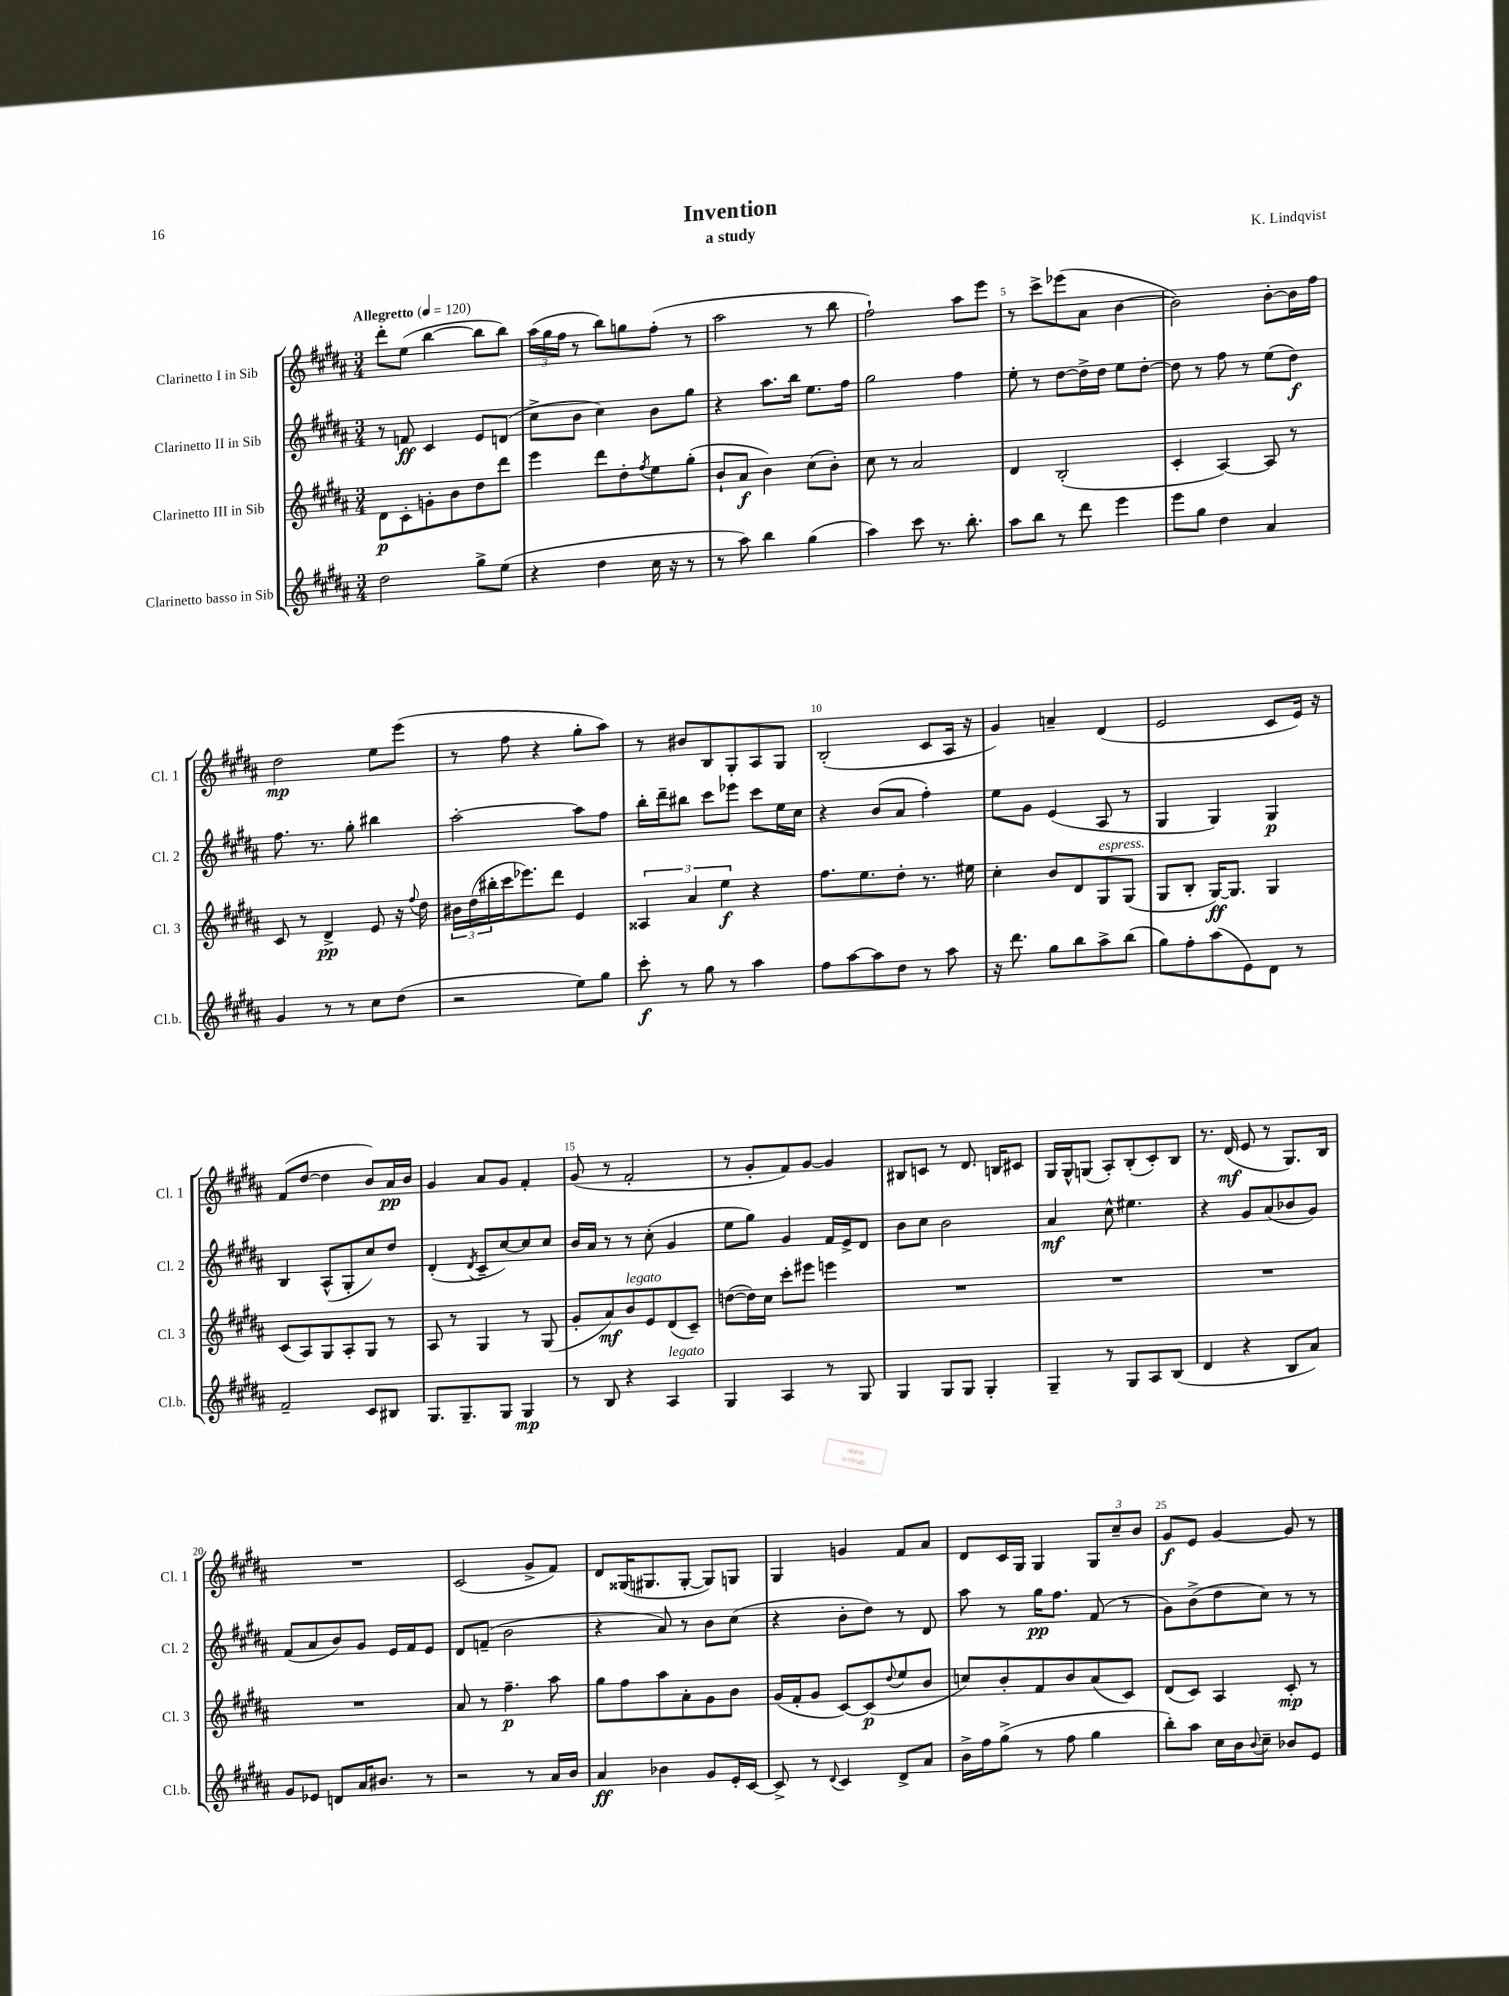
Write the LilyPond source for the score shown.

\header { title = "Invention" composer = "K. Lindqvist" subtitle = "a study" }
<<
\new StaffGroup <<
\new Staff = "s0" \with { instrumentName = "Clarinetto I in Sib" shortInstrumentName = "Cl. 1" } {
    \clef treble \key b \major \numericTimeSignature \time 3/4 \tempo "Allegretto" 4 = 120
    dis'''8-. e''8( b''4~ b''8 b''8) |
    \tuplet 3/2 { ais''16( gis''16 fis''16 } r8 b''8) g''8 fis''8-.( r8 |
    ais''2 r8 b''8 |
    fis''2-!) ais''8 e'''8 |
    r8 cis'''8-> ees'''8( ais'8 b'4~ |
    b'2) b'8~-. b'16 fis''16 |
    dis''2\mp e''8 e'''8( |
    r8 fis''8 r4 gis''8-. ais''8) |
    r8 bis'8 b8 gis8-. ais8 gis8 |
    b2-.( cis'8 ais16 r16 |
    gis'4) a'4-- dis'4( |
    e'2 cis'8 e'16) r16 |
    fis'8( dis''8~ dis''4 b'8) ais'16\pp b'16 |
    gis'4 ais'8 gis'8 fis'4-. |
    gis'8( r8 fis'2-. |
    r8 gis'8-. fis'8) gis'8~ gis'4 |
    bis8 c'8 r8 dis'8. b16 cis'8 |
    gis16 gis16-^ g8( ais8-.) b8-.( cis'8-.) b8 |
    r8. dis'16\mf( e'8 r8 gis8.) b16 |
    R2. |
    cis'2( gis'8-> fis'8) |
    dis'8 gisis16( gis8. gis8~-. gis8) g8 |
    gis4 g'4 fis'8 ais'8 |
    dis'8 cis'16 gis16 gis4 \tuplet 3/2 { gis8 cis''8-- b'8 } |
    gis'8\f e'8 gis'4~ gis'8 r8 \bar "|." |
}
\new Staff = "s1" \with { instrumentName = "Clarinetto II in Sib" shortInstrumentName = "Cl. 2" } {
    \clef treble \key b \major \numericTimeSignature \time 3/4
    r8 f'8\ff cis'4 e'8 d'8( |
    cis''8-> b'8 cis''4) b'8 gis''8 |
    r4 ais''8. b''16 e''8. fis''16 |
    gis''2 fis''4 |
    e''8-. r8 dis''8~ dis''16-> dis''16 e''8 dis''8~-. |
    dis''8 r8 fis''8 r8 e''8( dis''8\f) |
    fis''8. r8. gis''8-. bis''4 |
    ais''2~-. ais''8 fis''8 |
    b''16-. dis'''16-- bis''8 cis'''8 ees'''8 cis'''8 e''16 cis''16 |
    r4 b'8( ais'8 fis''4-.) |
    e''8 gis'8 e'4( ais8 r8 |
    gis4 gis4) gis4\p |
    b4 ais8-^( gis8-. cis''8) dis''8 |
    dis'4-.( \acciaccatura { dis'8 } cis'8-- cis''8~) cis''8 cis''8 |
    b'16 ais'16 r8 r8 cis''8-.( gis'4 |
    e''8 gis''8) gis'4 fis'16 e'16-> dis'8 |
    b'8 cis''8 b'2 |
    ais'4\mf cis''8-^ eis''4. |
    r4 gis'8 ais'8( bes'8 gis'8) |
    fis'8( ais'8 b'8) gis'8 e'16 fis'16 e'8 |
    dis'8 f'8--( b'2 |
    r4 ais'8) r8 b'8 cis''8( |
    r4 b'8-. dis''8) r8 dis'8 |
    ais''8 r8 gis''16\pp fis''8. fis'8( r8 |
    gis'8) b'8->( dis''8 cis''8) r8 r8 \bar "|." |
}
\new Staff = "s2" \with { instrumentName = "Clarinetto III in Sib" shortInstrumentName = "Cl. 3" } {
    \clef treble \key b \major \numericTimeSignature \time 3/4
    dis'8\p cis'8-. g'8-. b'8 dis''8 dis'''8 |
    e'''4 dis'''8 dis''8-. \acciaccatura { fis''8 } e''8 gis''8-.( |
    b'8-! ais'8\f b'4) cis''8( b'8-.) |
    cis''8 r8 ais'2 |
    dis'4 b2-.( |
    cis'4-. ais4~) ais8 r8 |
    cis'8 r8 dis'4->\pp e'8 r16 \appoggiatura { fis''8 } dis''16 |
    \tuplet 3/2 { bis'16 dis''16( bis''16-. } cis'''16 ees'''8.) dis'''8 e'4 |
    \tuplet 3/2 { aisis4 ais'4 e''4\f } r4 |
    fis''8. e''8. dis''8-. r8. eis''16 |
    cis''4-. b'8 dis'8 gis8^\markup { \italic "espress." } gis8( |
    gis8 b8-. gis16~\ff) gis8. gis4 |
    cis'8( ais8) gis8 ais8-. gis8 r8 |
    ais8 r8 gis4 r8 gis8( |
    gis'8-. ais'8\mf) b'8^\markup { \italic "legato" } e'8 dis'8( cis'8--) |
    d''8~( d''16) cis''16 cis'''8-. eis'''8 e'''4 |
    R2. |
    R2. |
    R2. |
    R2. |
    ais'8 r8 fis''4.--\p ais''8 |
    gis''8 fis''8 ais''8 ais'8-. gis'8 b'8 |
    gis'16( fis'16-. gis'8 cis'8~) cis'8\p( \appoggiatura { dis''8 } e''8 b'8 |
    c''8) b'8-. fis'8 b'8 ais'8( cis'8) |
    dis'8( cis'8) ais4 cis'8-.\mp r8 \bar "|." |
}
\new Staff = "s3" \with { instrumentName = "Clarinetto basso in Sib" shortInstrumentName = "Cl.b." } {
    \clef treble \key b \major \numericTimeSignature \time 3/4
    dis''2 gis''8-> e''8( |
    r4 dis''4 cis''16 r16 r8 |
    r8 ais''8) b''4 gis''4( |
    ais''4) cis'''8 r8. b''8.-. |
    ais''8 b''8 r8 dis'''8 e'''4 |
    e'''8 gis''8 dis''4 ais'4 |
    gis'4 r8 r8 cis''8 dis''8( |
    r2 e''8) gis''8 |
    cis'''8-.\f r8 gis''8 r8 ais''4 |
    fis''8 ais''8~ ais''8 dis''8 r8 ais''8 |
    r16 dis'''8. gis''8 b''8 ais''8-> b''8( |
    gis''8) fis''8-. ais''8( e'8) dis'8 r8 |
    fis'2-- cis'8 bis8 |
    gis8. gis8.-- gis8 gis4\mp |
    r8 b8 r4 ais4^\markup { \italic "legato" } |
    gis4 ais4 r8 gis8 |
    gis4 gis8 gis8 gis4-. |
    gis4-- r8 gis8 ais8 b8( |
    dis'4 r4 b8 ais'8) |
    gis'8 ees'8 d'8 ais'16 bis'8. r8 |
    r2 r8 ais'16 b'16 |
    ais'4\ff bes'4 gis'8 e'16-. cis'16~ |
    cis'8-> r8 \appoggiatura { dis'8 } cis'4 dis'8-> ais'8 |
    b'16-> fis''16 gis''8->( r8 fis''8 gis''4 |
    b''8-.) ais''8 cis''16 b'16 \appoggiatura { b'8 } cis''8-- bes'8 e'8 \bar "|." |
}
>>
>>
\layout { \context { \Score \override BarNumber.break-visibility = ##(#f #t #t) barNumberVisibility = #(every-nth-bar-number-visible 5) } }
